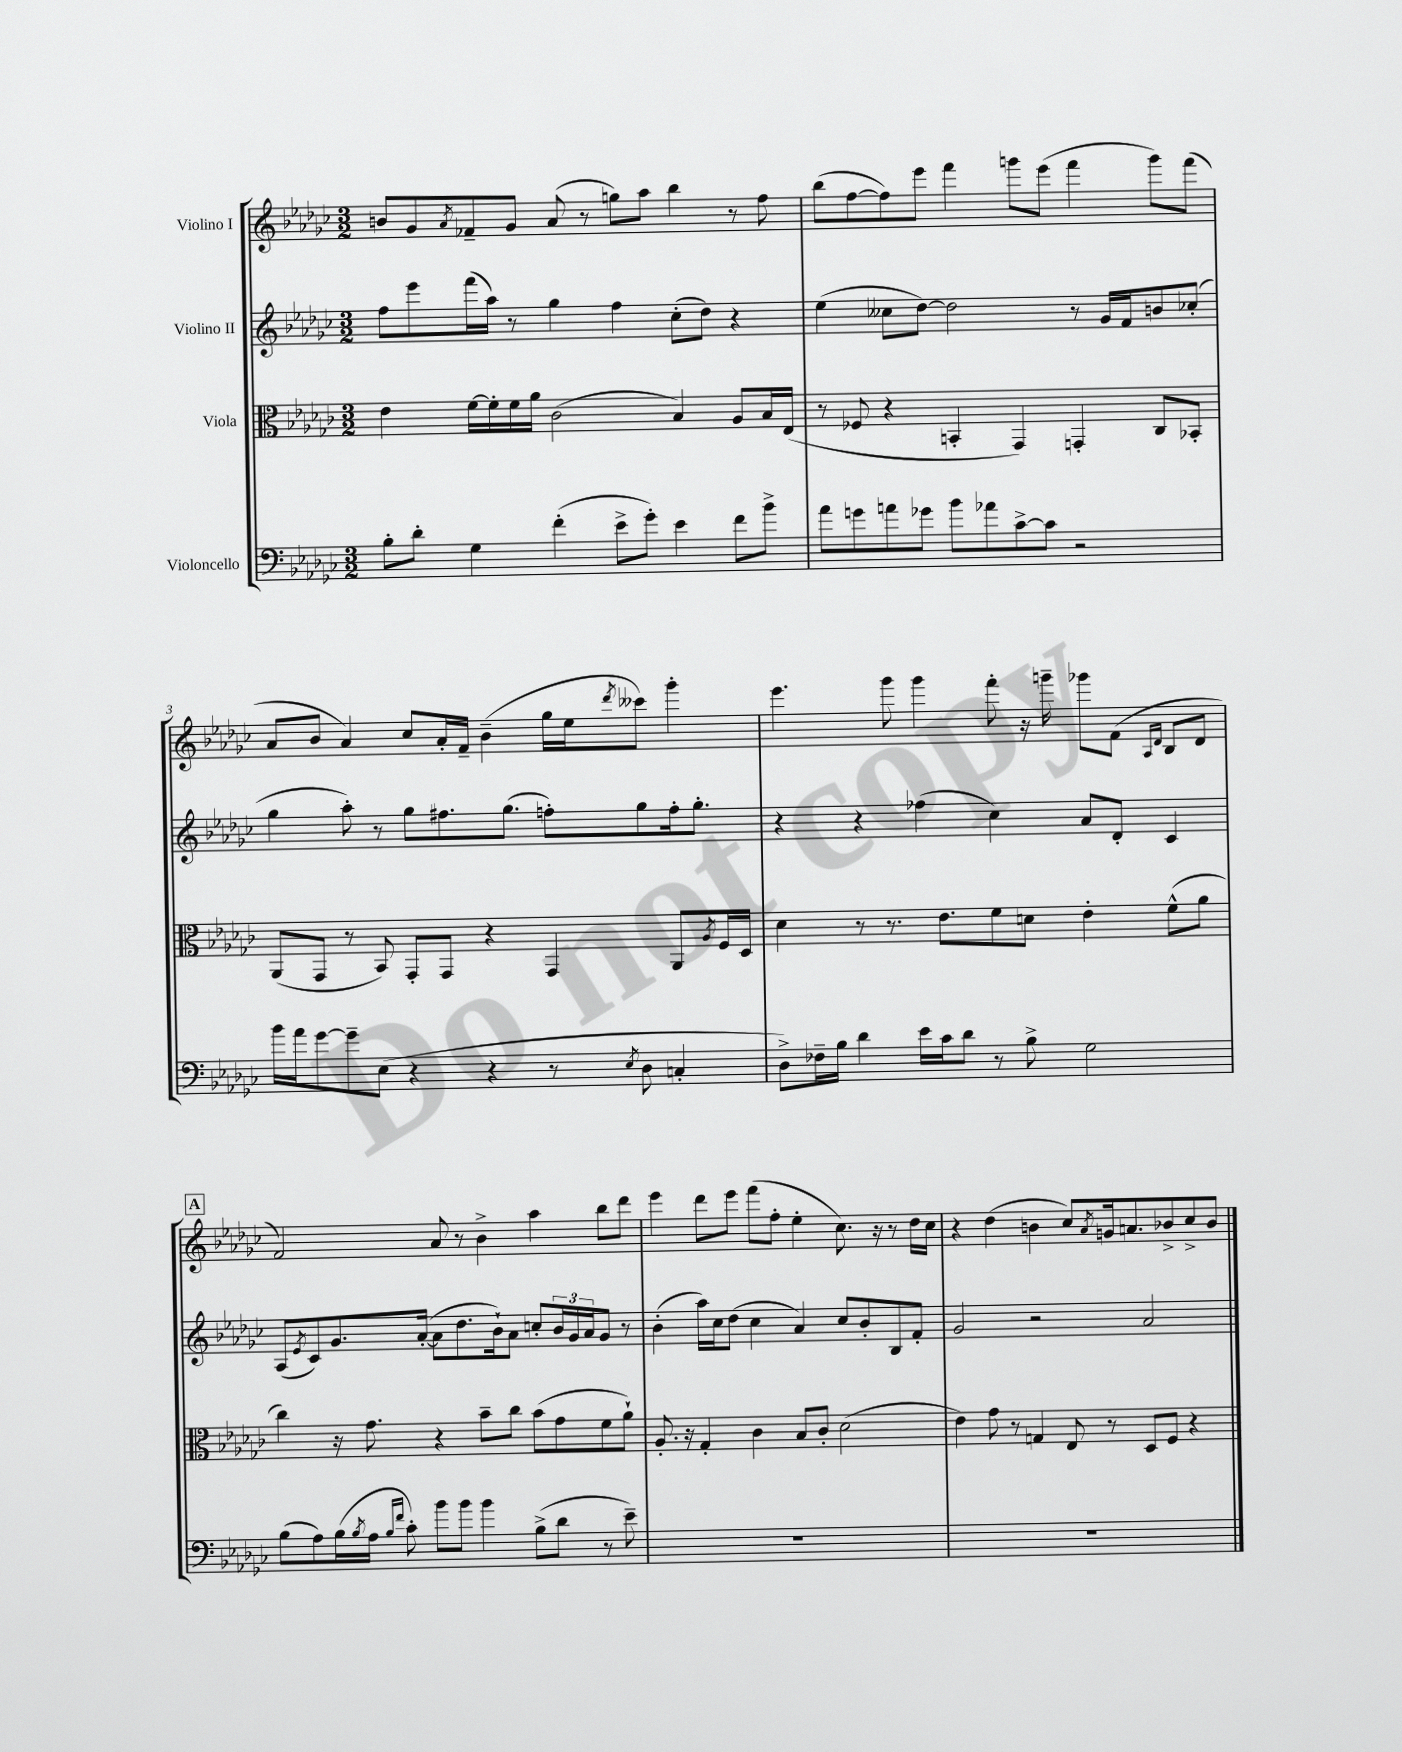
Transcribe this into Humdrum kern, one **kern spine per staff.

**kern	**kern	**kern	**kern
*staff4	*staff3	*staff2	*staff1
*clefF4	*clefC3	*clefG2	*clefG2
*k[b-e-a-d-g-c-]	*k[b-e-a-d-g-c-]	*k[b-e-a-d-g-c-]	*k[b-e-a-d-g-c-]
*M3/2	*M3/2	*M3/2	*M3/2
8B-'\L	4e-\	8ff\L	8b/L
8d-'\J	.	8eee-\	8g-/
.	.	.	8qa-/
4G-\	[16f\LL	(16fff\L	8f-~/
.	16f'\]	16aa-\JJ)	.
.	16f\	8r	8g-/J
.	16a-\JJ	.	.
(4f'\	(2c-\	4gg-\	(8a-/
.	.	.	8r
8e-^\L	.	4ff\	8gg\L)
8g-'\J)	.	.	8aa-\J
4e-\	4B-/)	(8cc-'\L	4bb-\
.	.	8dd-\J)	.
8f\L	8A-/L	4r	8r
8b-^\J	16B-/L	.	8ff\
.	(16E-/JJ	.	.
=	=	=	=
8a-\L	8r	(4ee-\	(8bb-\L
8g\	8F-/	.	[8ff\
8a\	4r	8cc--\L	8ff\])
8g-\J	.	[8dd-\J)	8eee-\J
8b-\L	4BB'/	2dd-\]	4fff\
8a-\	.	.	.
[8c-^\	4GG-/)	.	8ggg\L
8c-\]J	.	.	(8eee-\J
2r	4GG'/	8r	4fff\
.	.	16g-/LL	.
.	.	16f/J	.
.	8C-/L	8b/	8ggg\L)
.	8BB-'/J	(8cc-'/J	(8fff\J
=	=	=	=
16b-\LL	(8AA-/L	4gg-\	8a-/L
16a-\J	.	.	.
[8g-\	8GG-/J	.	8b-/J
8g-~\]	8r	8aa-'\)	4a-/)
(8E-\J	8BB-/)	8r	.
4r	8GG-'/L	8gg-\L	8cc-/L
.	8GG-/J	8.ff#\	16a-'/L
.	.	.	16f~/JJ
4r	4r	.	(4b-~\
.	.	(8.gg-\J	.
8r	4GG-/	8ff'\L)	16gg-\LL
.	.	.	16ee-\J
8qE-/	.	.	8qddd-/
8D-\	.	8gg-\	8ccc--\J)
4C'/	8AA-/L	16ff'\k	4ggg-'\
.	.	8.gg-'\J	.
.	8qA-/	.	.
.	16F/L	.	.
.	16D-/JJ	.	.
=	=	=	=
8D-^\L)	4d-\	4r	4.eee-\
16F-~\L	.	.	.
16B-\JJ	.	.	.
4d-\	8r	4r	.
.	8.r	.	8ggg-\
16e-\LL	.	(4ff-\	4ggg-\
16c-\J	8.e-\L	.	.
8d-\J	.	.	.
8r	8f\	4cc-\)	8fff'\
8B-^\	8d\J	.	16r
.	.	.	16ggg~\
2G-\	4e-'\	8a-/L	8ggg-\L
.	.	8d-'/J	(8f\J
.	.	.	16qqA-/LL
.	.	.	16qqd-/JJ
.	(8f^^\L	4c-/	8B-/L
.	8a-\J	.	8d-/J
=	=	=	=
(8B-\L	4cc-\)	(8A-/L	2f/)
.	.	8qe-/	.
8A-\)	.	8c-/)	.
(16B-\L	16r	8.g-/	.
8qB-/	.	.	.
16A-\JJ	8.g-\	.	.
16qqB-/LL	.	.	.
16qqf/JJ	.	.	.
8c-'\)	.	.	.
.	.	([16a-'/Jk	.
8b-\L	4r	8a-\]L	8a-/
8b-\J	.	8.dd-\	8r
4b-\	8b-~\L	.	4b-^\
.	.	16b-`\k)	.
.	8cc-\J	8a-\J	.
(8B-^\L	(8b-\L	8cc'/L	4aa-\
8d-\J	8g-\	24b-/L	.
.	.	24g-/	.
.	.	24a-/J	.
8r	8f\	8g-/J	8bb-\L
8e-~\)	8a-`\J)	8r	8ddd-\J
=	=	=	=
1.r	8.A-'/	(4b-'\	4eee-\
.	16r	.	.
.	4G-'/	16aa-\LL)	8ddd-\L
.	.	16cc-\J	.
.	.	(8dd-\J	8eee-\J
.	4c-\	4cc-\	(8fff\L
.	.	.	8ff'\J
.	8B-/L	4a-/)	4ee-'\
.	8c-'/J	.	.
.	(2d-\	8cc-/L	8.cc-\)
.	.	8b-'/	.
.	.	.	16r
.	.	8B-/	8r
.	.	8f'/J	16dd-\LL
.	.	.	16cc-\JJ
=	=	=	=
1.r	4e-\)	2g-/	4r
.	8g-\	.	(4dd-\
.	8r	.	.
.	4G/	2r	4b\
.	8E-/	.	8cc-/L)
.	.	.	8qa-/
.	8r	.	16g/k
.	.	.	8.a/
.	8D-/L	2a-/	.
.	8F/J	.	8b-^/
.	4r	.	8cc-^/
.	.	.	8b-/J
==	==	==	==
*-	*-	*-	*-
